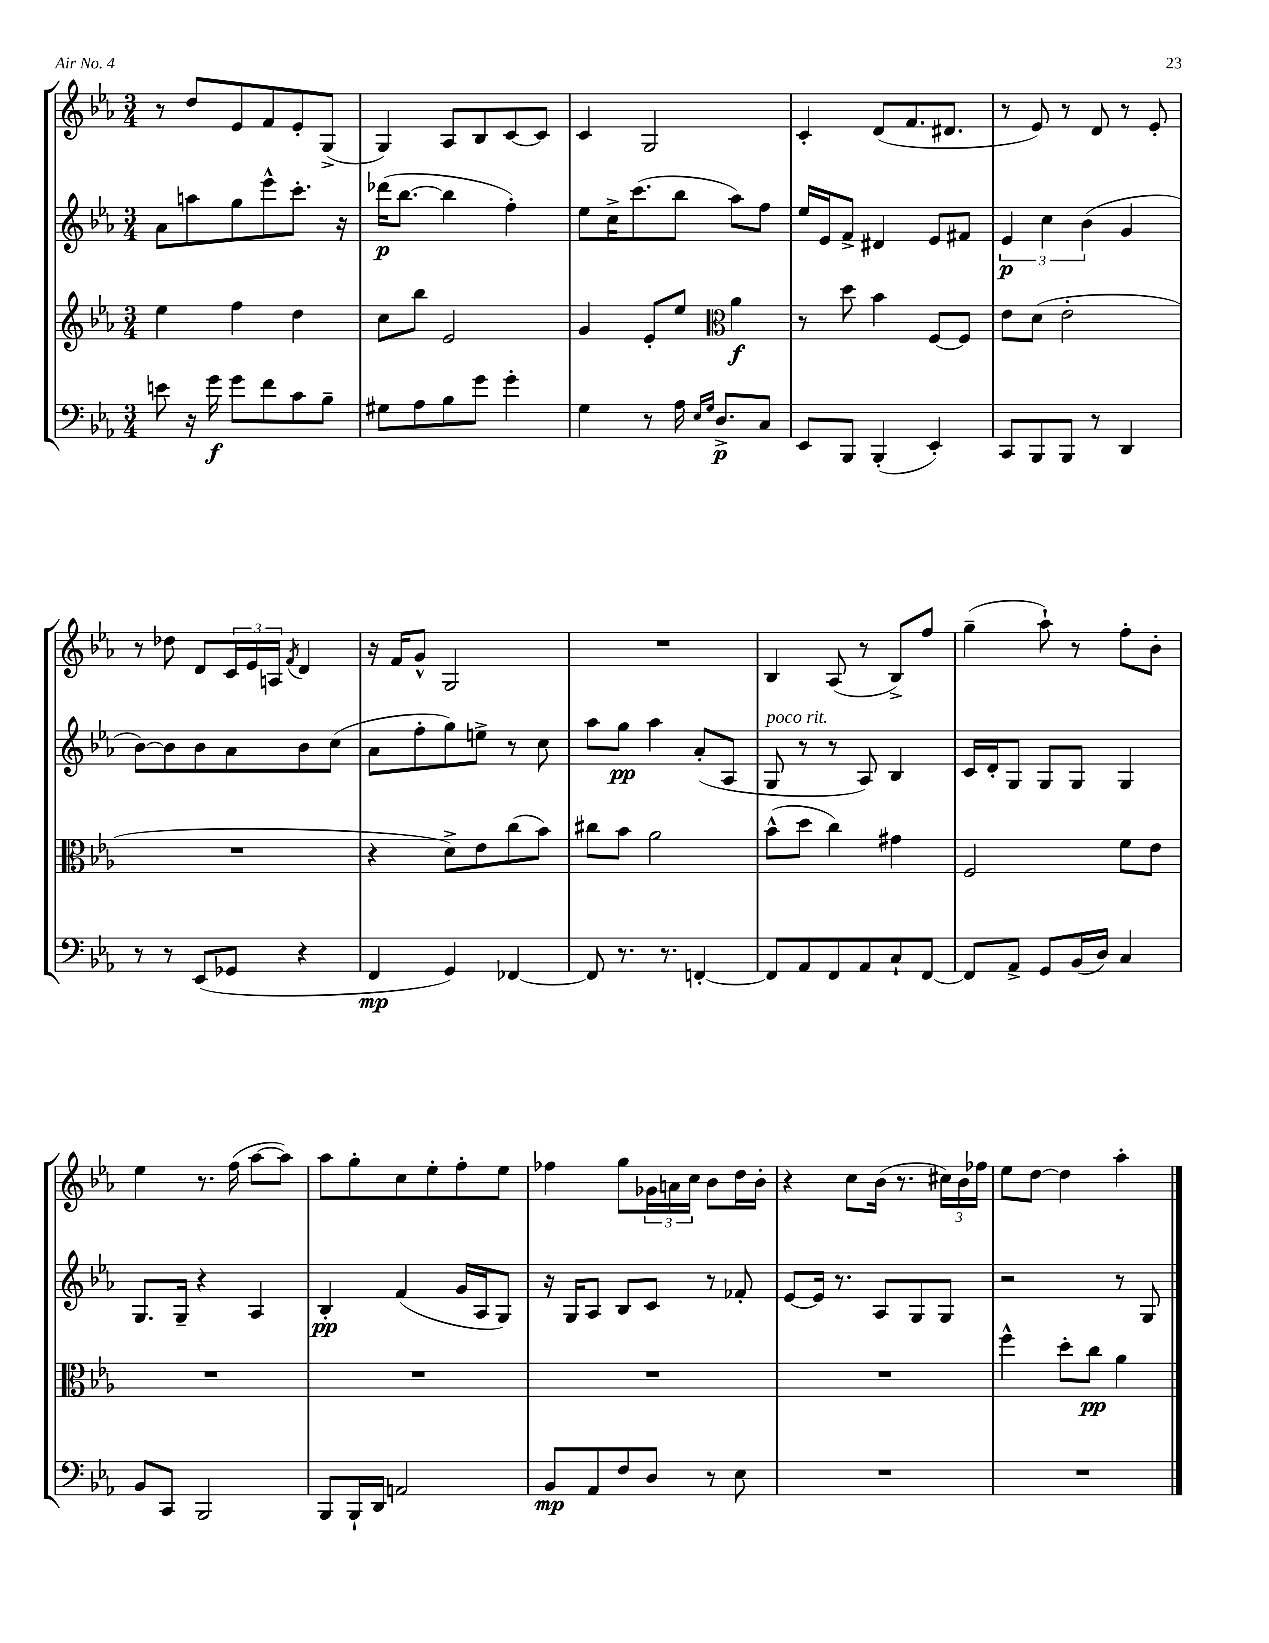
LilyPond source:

<<
\new StaffGroup <<
\new Staff = "s0" {
    \clef treble \key ees \major \numericTimeSignature \time 3/4
    r8 d''8 ees'8 f'8 ees'8-. g8->( |
    g4) aes8 bes8 c'8~ c'8 |
    c'4 g2 |
    c'4-. d'8( f'8. dis'8. |
    r8 ees'8) r8 d'8 r8 ees'8-. |
    r8 des''8 d'8 \tuplet 3/2 { c'16 ees'16 a16 } \acciaccatura { f'8 } d'4 |
    r16 f'16 g'8-^ g2 |
    R2. |
    bes4 aes8( r8 bes8->) f''8 |
    g''4--( aes''8-!) r8 f''8-. bes'8-. |
    ees''4 r8. f''16( aes''8~ aes''8) |
    aes''8 g''8-. c''8 ees''8-. f''8-. ees''8 |
    fes''4 g''8 \tuplet 3/2 { ges'16 a'16 c''16 } bes'8 d''16 bes'16-. |
    r4 c''8 bes'16( r8. \tuplet 3/2 { cis''16) bes'16 fes''16 } |
    ees''8 d''8~ d''4 aes''4-. \bar "|." |
}
\new Staff = "s1" {
    \clef treble \key ees \major \numericTimeSignature \time 3/4
    aes'8 a''8 g''8 ees'''8-^ c'''8.-. r16 |
    des'''16\p( bes''8.~ bes''4 f''4-.) |
    ees''8 c''16-> c'''8.( bes''8 aes''8) f''8 |
    ees''16 ees'16 f'8-> dis'4 ees'8 fis'8 |
    \tuplet 3/2 { ees'4\p c''4 bes'4( } g'4 |
    bes'8~) bes'8 bes'8 aes'8 bes'8 c''8( |
    aes'8 f''8-. g''8) e''8-> r8 c''8 |
    aes''8 g''8\pp aes''4 aes'8-.( aes8 |
    g8^\markup { \italic "poco rit." } r8 r8 aes8) bes4 |
    c'16 d'16-. g8 g8 g8 g4 |
    g8. g16-- r4 aes4 |
    bes4-.\pp f'4( g'16 aes16 g8) |
    r16 g16 aes8 bes8 c'8 r8 fes'8-. |
    ees'8~ ees'16 r8. aes8 g8 g8 |
    r2 r8 g8 \bar "|." |
}
\new Staff = "s2" {
    \clef treble \key ees \major \numericTimeSignature \time 3/4
    ees''4 f''4 d''4 |
    c''8 bes''8 ees'2 |
    g'4 ees'8-. ees''8 \clef alto aes'4\f |
    r8 d''8 bes'4 f8~ f8 |
    ees'8 d'8( ees'2-. |
    R2. |
    r4 d'8->) ees'8 c''8( bes'8) |
    cis''8 bes'8 aes'2 |
    bes'8-^( d''8 c''4) gis'4 |
    f2 f'8 ees'8 |
    R2. |
    R2. |
    R2. |
    R2. |
    f''4-^ d''8-. c''8\pp aes'4 \bar "|." |
}
\new Staff = "s3" {
    \clef bass \key ees \major \numericTimeSignature \time 3/4
    e'8 r16 g'16\f g'8 f'8 c'8 bes8-- |
    gis8 aes8 bes8 g'8 g'4-. |
    g4 r8 aes16 \grace { ees16 g16 } d8.->\p c8 |
    ees,8 bes,,8 bes,,4-.( ees,4-.) |
    c,8 bes,,8 bes,,8 r8 d,4 |
    r8 r8 ees,8( ges,8 r4 |
    f,4\mp g,4) fes,4~ |
    fes,8 r8. r8. f,4~-. |
    f,8 aes,8 f,8 aes,8 c8-! f,8~ |
    f,8 aes,8-> g,8 bes,16( d16) c4 |
    bes,8 c,8 bes,,2 |
    bes,,8 bes,,16-! d,16 a,2 |
    bes,8\mp aes,8 f8 d8 r8 ees8 |
    R2. |
    R2. \bar "|." |
}
>>
>>
\layout { \context { \Score \remove "Bar_number_engraver" } }
